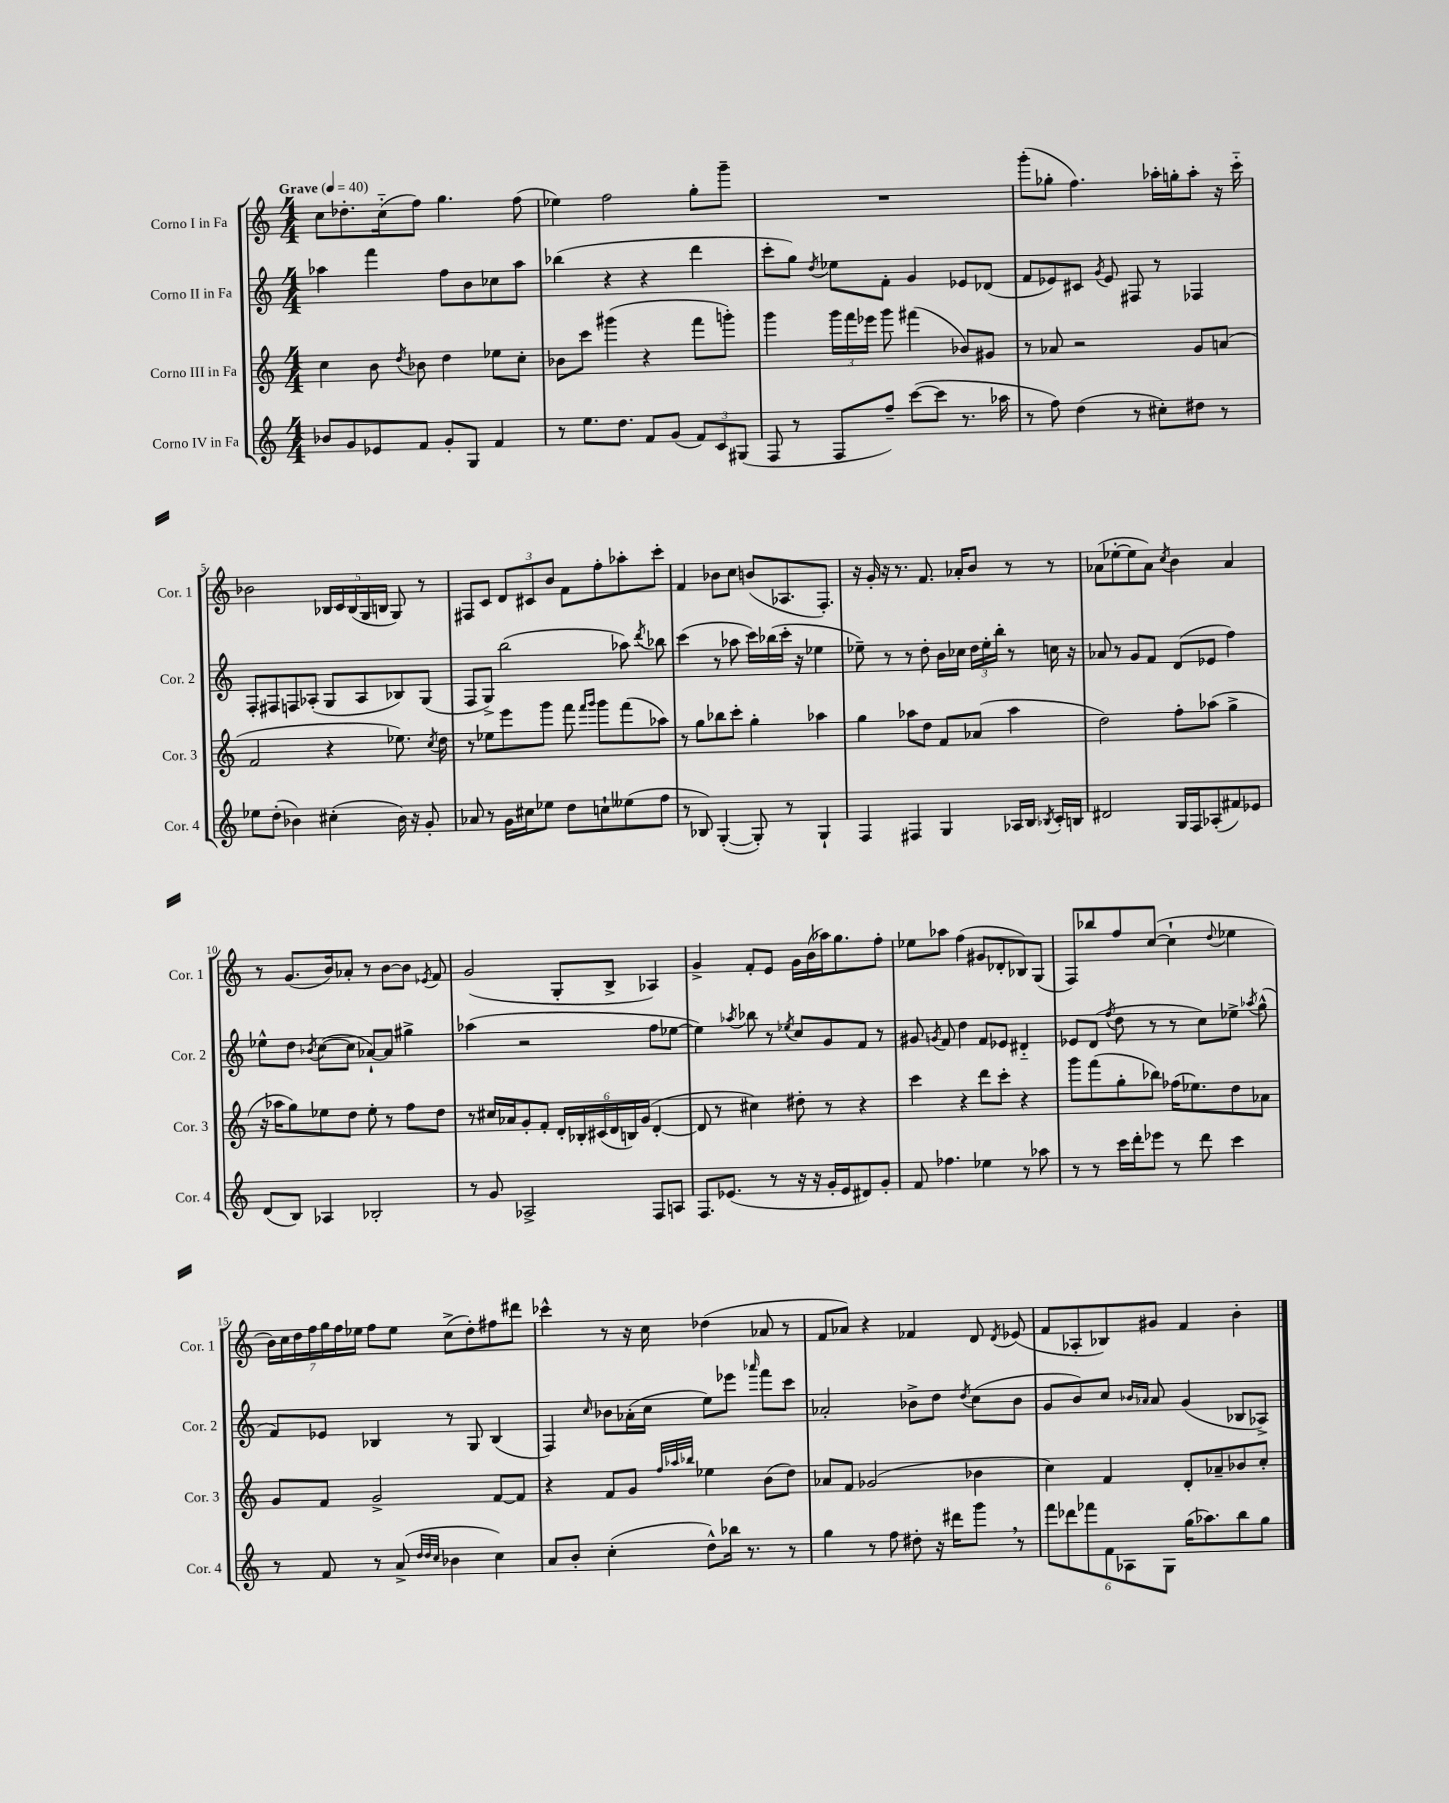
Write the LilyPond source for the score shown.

<<
\new StaffGroup <<
\new Staff = "s0" \with { instrumentName = "Corno I in Fa" shortInstrumentName = "Cor. 1" } {
    \clef treble \key c \major \numericTimeSignature \time 4/4 \tempo "Grave" 4 = 40
    \autoBeamOff c''8[ des''8.-. c''16-_( f''8]) g''4. f''8( |
    ees''4) f''2 g''8[-. g'''8]-- |
    R1 |
    g'''8[-.( ges''8]-. f''4.) aes''16[-. g''16-. aes''8]-. r16 c'''16-_ |
    bes'2 \tuplet 5/4 { bes16[ c'16 bes16( g16 b16] } g8) r8 |
    fis8[ c'8] \tuplet 3/2 { d'8[ cis'8 b'8] } f'8[ f''8-. aes''8-. c'''8]-. |
    f'4 bes'8[ c''8] b'8[( aes8. f8.]-.) |
    r16 g'16-. r16 r8. f'8. aes'16[-. b'8] r8 r8 |
    aes'8[( ees''8~-. ees''8 aes'8]) \acciaccatura { c''8 } b'4 aes'4 |
    r8 g'8.[( b'16) aes'8]-. r8 b'8[~ b'8] \acciaccatura { ees'8 } f'8 |
    g'2( g8[-. b8]-> aes4) |
    g'4-> f'8[-. e'8] g'16[ b'16( aes''16) g''8. f''8]-. |
    ees''8[ aes''8] f''4( gis'8[ des'8-. bes8) g8]( |
    f8[) bes''8 f''8 c''8]~( c''4-! \appoggiatura { d''8 } ees''4 |
    \tuplet 7/4 { b'16[) c''16 d''16 f''16 g''16 f''16 ees''16] } f''8[ ees''8] c''8[->( d''8-.) fis''8 dis'''8] |
    ces'''4-^ r8 r16 c''16 des''4( aes'8 r8 |
    f'8[ aes'8]) r4 fes'4 d'8 \acciaccatura { d'8 } ees'8( |
    f'8[ aes8-. bes8) gis'8] f'4 b'4-. \bar "|." |
}
\new Staff = "s1" \with { instrumentName = "Corno II in Fa" shortInstrumentName = "Cor. 2" } {
    \clef treble \key c \major \numericTimeSignature \time 4/4
    \autoBeamOff aes''4 f'''4 f''8[ b'8 ces''8 aes''8] |
    bes''4( r4 r4 d'''4 |
    c'''8[-. g''8]) \acciaccatura { d''8 } ees''8[ f'8]-. g'4 ees'8[ des'8]( |
    f'8[ ees'8) cis'8] \acciaccatura { g'8 } ees'8 fis8 r8 fes4 |
    f8[-. fis8 f8 aes8]-.( g8[ aes8 bes8) g8]( |
    f8[ g8]->) b''2( aes''8) \acciaccatura { d'''8 } bes''8 |
    c'''4( r8 aes''8 c'''16[) bes''16( c'''16]-. r16 ees''4 |
    ees''8--) r8 r8 d''8-. b'16[ ces''16] \tuplet 3/2 { d''16[ ees''16-. b''16]-. } r8 c''16 r16 |
    aes'8 r8 g'8[ f'8] d'8[( ees'8] f''4) |
    ees''8[-^ d''8] \acciaccatura { bes'8 } c''8[~( c''8] aes'8[~-!) aes'8] gis''4-> |
    aes''4( r2 f''8[ ees''8]~ |
    ees''4) \acciaccatura { aes''8 } bes''8 r8 \acciaccatura { ees''8 } c''8[ g'8 f'8] r8 |
    gis'8 \acciaccatura { g'8 } f'8 d''4 f'8[ ees'8] dis'4-_ |
    ees'8[ d'8]( \acciaccatura { f''8 } d''8 r8 r8 c''8[) ees''8]-> \acciaccatura { aes''8 } g''8-^( |
    f'8[) ees'8] bes4 r8 g8 bes4( |
    f4) \grace { c''16 } bes'8[ aes'16-.( c''16] e''8[) ees'''8] \grace { aes'''16 } f'''8[ c'''8] |
    aes'2-. bes'8[-> d''8] \acciaccatura { d''8 } c''8[( bes'8] |
    g'8[ b'8) c''8] \grace { bes'16[ aes'16] } aes'8 g'4( bes8[ aes8]->) \bar "|." |
}
\new Staff = "s2" \with { instrumentName = "Corno III in Fa" shortInstrumentName = "Cor. 3" } {
    \clef treble \key c \major \numericTimeSignature \time 4/4
    \autoBeamOff c''4 b'8 \acciaccatura { d''8 } bes'8 d''4 ees''8[ c''8]-. |
    bes'8[ c'''8] gis'''4( r4 f'''8[ g'''8]-.) |
    g'''4 \tuplet 3/2 { g'''16[ f'''16 ees'''16] } g'''8 fis'''4( bes'8[) gis'8] |
    r8 aes'8 r2 g'8[ a'8]( |
    f'2 r4 ees''8.) \acciaccatura { c''8 } d''16 |
    r8 ees''8[ e'''8 g'''8] f'''8 \grace { f'''16[ g'''16] } g'''8[ f'''8( aes''8]) |
    r8 g''8[ bes''8 c'''8]-. g''4-. aes''4 |
    g''4 aes''8[ d''8] f'8[ aes'8]( aes''4 |
    d''2) f''8[-. aes''8]( g''4-> |
    r16 aes''16[ g''8) ees''8 d''8] ees''8-. r8 f''8[ d''8] |
    r8 cis''16[ aes'16 g'8-. f'8]-. \tuplet 6/4 { d'16[-. bes16-. cis'16( d'16 b16) g'16]( } d'4~-. |
    d'8 r8 cis''4) dis''8-. r8 r4 |
    c'''4 r4 d'''8[ c'''8]-. r4 |
    g'''8[ f'''8( g''8-. bes''8]) fes''16[( ees''8.) d''8 aes'8] |
    g'8[ f'8] g'2-> f'8[~ f'8] |
    r4 f'8[ g'8] \grace { f''32[ aes''32 bes''32] } ees''4 b'8[( d''8]) |
    aes'8[ f'8] ges'2( bes'4 |
    c''4) f'4 d'8[-. aes'8-- bes'8 c''8]-. \bar "|." |
}
\new Staff = "s3" \with { instrumentName = "Corno IV in Fa" shortInstrumentName = "Cor. 4" } {
    \clef treble \key c \major \numericTimeSignature \time 4/4
    \autoBeamOff bes'8[ g'8 ees'8 f'8] g'8[-. g8] f'4 |
    r8 e''8.[ d''8.] f'8[ g'8]( \tuplet 3/2 { f'8[) c'8 gis8]( } |
    f8 r8 f8[ f''8]--) c'''8[~( c'''8] r8. aes''16 |
    r8 f''8) d''4( r8 cis''8[-.) dis''8] r8 |
    ees''8[ d''8]-.( bes'4) cis''4-.( bes'16) r16 g'8-. |
    aes'8 r8 g'16[ cis''16 ees''8] d''8[ c''8-! eeses''8( f''8] |
    r8 bes8) g4~-.( g8-.) r8 g4-! |
    f4 fis4 g4 aes16[ b16] \acciaccatura { bes8 } c'16[-. b16] |
    dis'2 g16[ f16 aes8-.( fis'8) ees'8] |
    d'8[( b8]) aes4 bes2-. |
    r8 g'8 aes2-> f8[ a8] |
    f8.[ ees'8.]( r8 r16 r16 g'16[-. ees'16 dis'8) g'8]-. |
    f'8 fes''4. ees''4 r8 aes''8 |
    r8 r8 c'''16[ d'''16-. ees'''8] r8 d'''8 c'''4 |
    r8 f'8 r8 a'8->( \grace { d''32[ d''32 c''32] } bes'4 c''4) |
    a'8[ b'8]-. c''4-.( d''8[-^) bes''16] r8. r8 |
    g''4 r8 f''8 dis''8-. r16 dis'''16[ g'''8] \breathe r8 |
    \tuplet 6/4 { f'''8[ des'''8 fes'''8 f'8 aes8 g8] } g''16[( aes''8.) b''8 g''8] \bar "|." |
}
>>
>>
